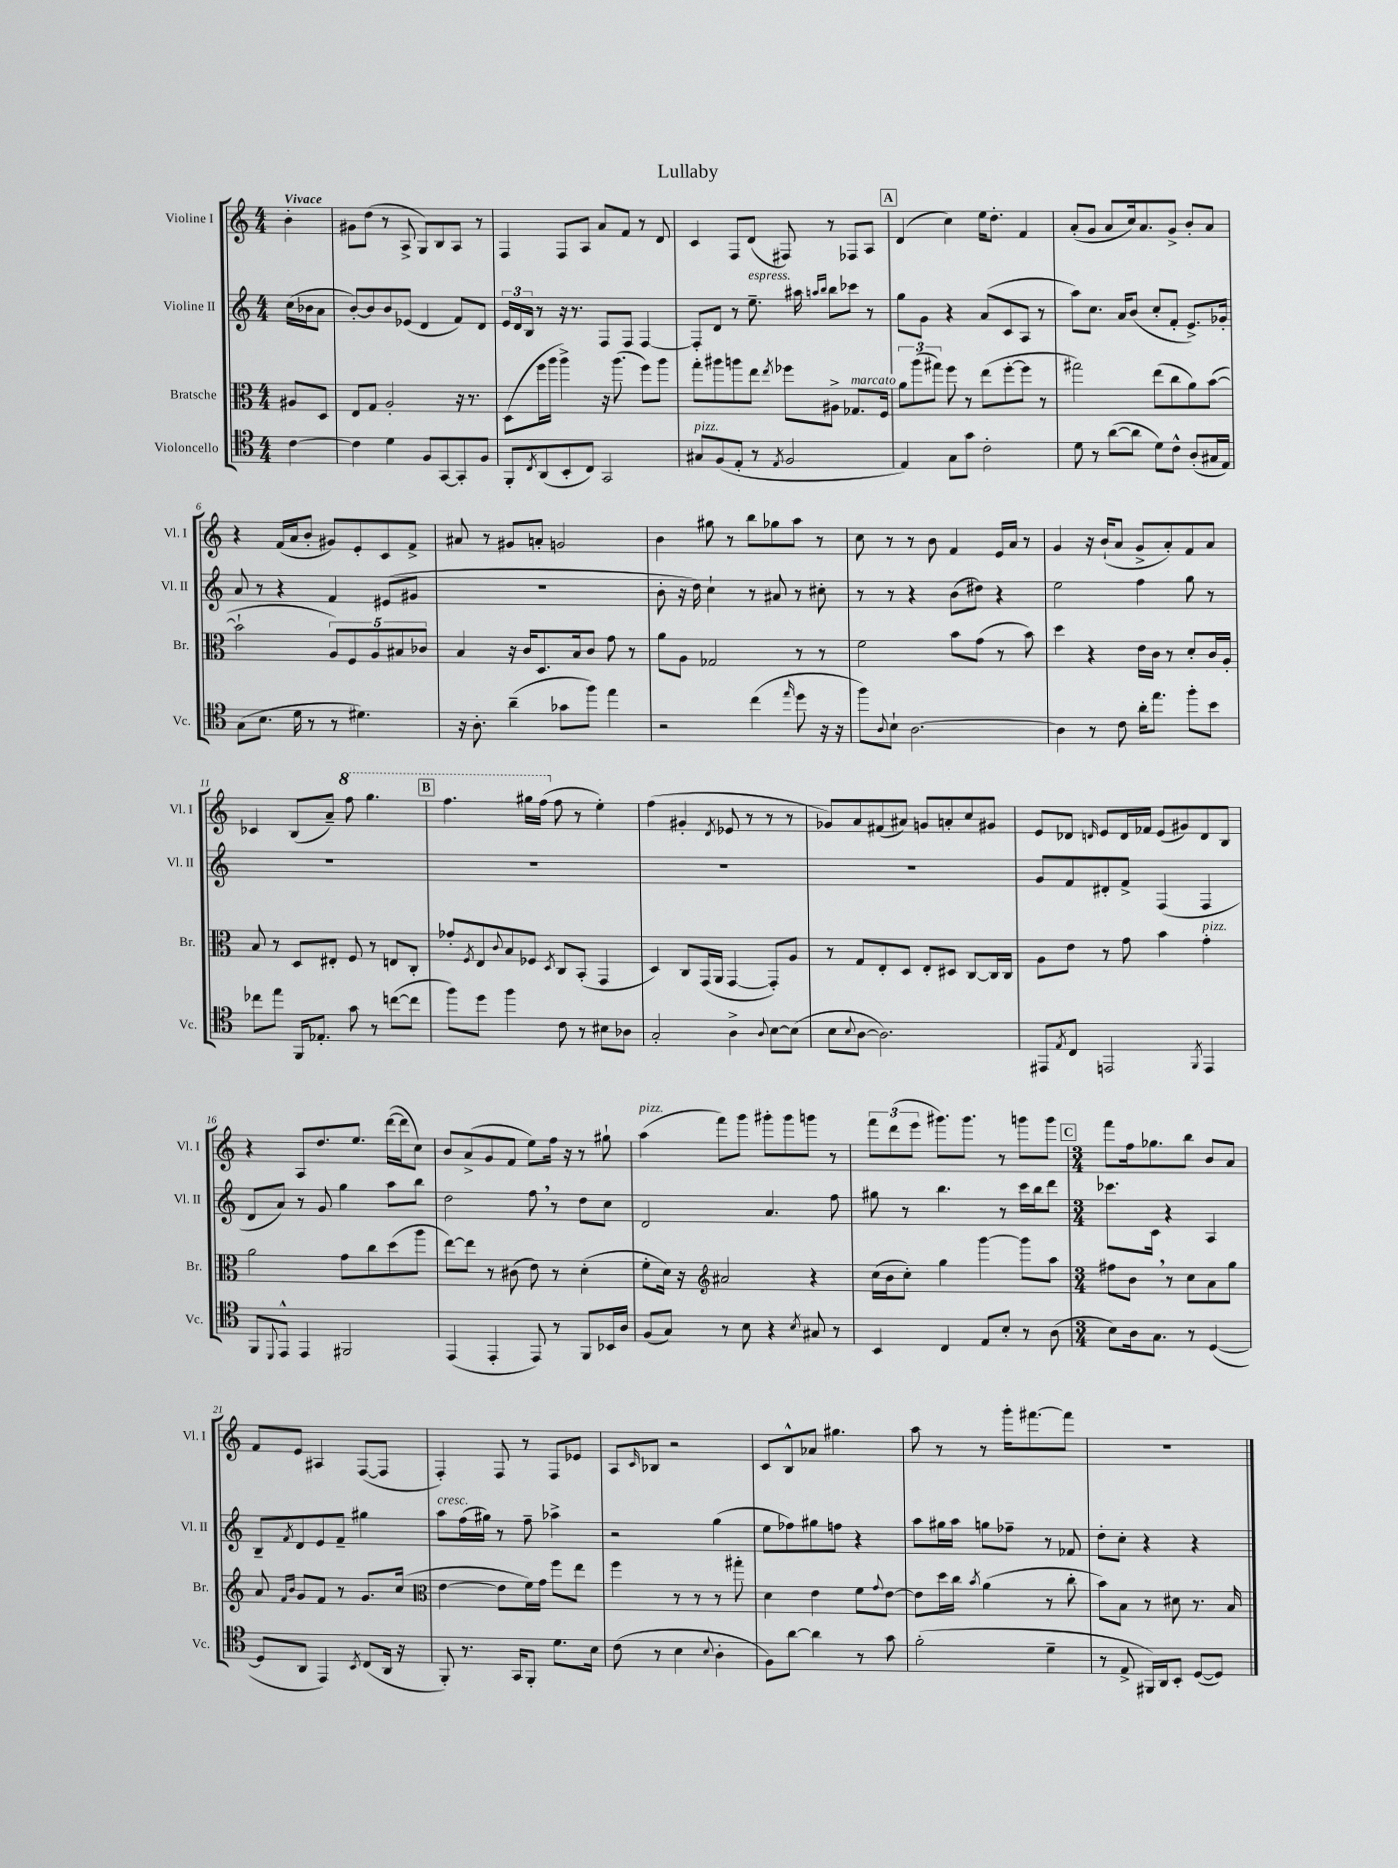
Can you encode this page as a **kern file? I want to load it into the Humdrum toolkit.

**kern	**kern	**kern	**kern
*staff4	*staff3	*staff2	*staff1
*clefC4	*clefC3	*clefG2	*clefG2
*k[]	*k[]	*k[]	*k[]
*M4/4	*M4/4	*M4/4	*M4/4
[4c\	8A#/L	(16cc\LL	4b'\
.	.	16b-\J	.
.	8D/J	8a\J	.
=	=	=	=
4c\]	8E/L	[8b'/L)	8g#\L
.	8G/J	8b/]	(8dd\J
4d\	2A'/	8b/	8r
.	.	(8e-/J	8A^/
8F/L	.	4d/	8G/L)
[8GG/	.	.	8B/
8GG'/]	16r	8f/L)	8A/J
.	8.r	.	.
8F/J	.	8d/J	8r
=	=	=	=
8FF'/L	(8D\L	24e/LL	4F/
.	.	24d/	.
.	.	24B/JJ	.
8qC/	.	.	.
(8AA/	16ff\L	8r	.
.	16aa\JJ	.	.
8BB'/	4aa^\)	16r	8F/L
.	.	8.r	.
8C/J)	.	.	8A/J
2GG/	16r	8F/L	8a/L
.	(8.aa\	.	.
.	.	8F/J	8f/J
.	8ff\L)	[4F/	8r
.	8aa\J	.	8d/
=	=	=	=
8G#/L	8gg'\L	8F'/]L	4c/
(8F/	8aa#\	8d/J	.
8E'/J	8aa\	8r	8F/L
8r	8ee\J	8.ee~\	(8d/J
8qE/	8qee/	.	.
2F/	8ff-\L	.	8F#/)
.	.	16aa#\	.
.	.	16qqaa/LL	.
.	.	16qqbb/JJ	.
.	8A#^\J	8bb\L	8r
.	8.G-/L	8ccc-\J	8F-/L
.	.	8r	8A/J
.	16F/Jk	.	.
=	=	=	=
4E/)	12a\L	8gg\L	(4d/
.	(12aa\	.	.
.	.	8g\J	.
.	12gg#\J)	.	.
8G\L	8ff\	4r	4cc\)
8g\J	8r	.	.
2c'\	(8ee\L	(8a/L	16ee\LK
.	.	.	8.dd'\J
.	[8ff'\	8c/	.
.	8ff\]J	8A/J	4f/
.	8r	8r	.
=	=	=	=
8d\	2gg#\)	8aa\L)	(8a'/L
8r	.	8.cc\J	8g/J
([8a\L	.	.	8a/L
.	.	16a/LK	.
8a\]J	.	(8b/J	16cc/k)
.	.	.	8.a/
8d\L)	(8ee\L	8cc'/L	.
8c^^\J	8cc\	8f'/J	8g^/J
(8A'/L	8a\)	8.e^/L)	8b'/L
16G#/L	([8b\J	.	8a/J
16E/JJ)	.	16g-'/Jk	.
=	=	=	=
(8G\L	2b`\]	8a/	4r
8.B\J	.	8r	.
.	.	4r	(16f/LL
16d\	.	.	16a/J
8r	.	.	8b'/J
8r	10A/L)	4f/	8g#/L)
.	10F/	.	.
4.d#\)	.	.	8e'/
.	10A/	.	.
.	.	(8e#/L	8c/
.	10B#/	.	.
.	.	8g#/J	8f^/J
.	10c-/J	.	.
=	=	=	=
16r	4B/	1r	8a#/
8.A'\	.	.	.
.	.	.	8r
(4a~\	16r	.	8g#/L
.	16c/LK	.	.
.	8.D/	.	8a'/J
8g-\L	.	.	2g/
.	16B/k	.	.
8ff\J)	8c/J	.	.
4ee\	8g\	.	.
.	8r	.	.
=	=	=	=
2r	8a\L	8b'\	4b\
.	8A\J	16r	.
.	.	16dd\)	.
.	2G-/	4cc`\	8gg#\
.	.	.	8r
(4cc\	.	8r	8bb\L
.	.	8a#/	8gg-\
16qqee/	.	.	.
8dd\	8r	8r	8aa\J
16r	8r	8cc#'\	8r
16r	.	.	.
=	=	=	=
8ff\L)	2f\	8r	8cc\
8qqA/	.	.	.
8B`\J	.	8r	8r
[2.A\	.	4r	8r
.	.	.	8b\
.	8b\L	(8b\L	4f/
.	(8g\J	8dd#\J)	.
.	8r	4r	16e/LL
.	.	.	16a/JJ
.	8b\)	.	8r
=	=	=	=
4A\]	4dd\	2ee\	4g/
8r	4r	.	16r
.	.	.	(16b`/LK
8c\	.	.	8a/J
16a'\LK	16e\LL	4ff\	8g^/L
8.ee\J	16c\JJ	.	.
.	8r	.	8a'/)
8ff'\L	8d'/L	8gg\	8f/
8b\J	16c/L	8r	8a/J
.	16A'/JJ	.	.
=	=	=	=
8cc-\L	8B/	1r	4c-/
8ee\J	8r	.	.
16FF/LK	8D/L	.	(8B/L
8.E-'/J	.	.	.
.	8E#'/J	.	8a~/J)
8g\	8F/	.	8fff\
8r	8r	.	4.ggg\
([8cc\L	8E/L	.	.
8cc\]J	8C'/J	.	.
=	=	=	=
8ff\L)	8g-'/L	1r	4.fff\
.	8qF/	.	.
8dd\J	8E/	.	.
.	8qqc/	.	.
4ff\	8B/	.	.
.	8F-/J	.	16ggg#\LL
.	.	.	(16fff\JJ
.	8qD/	.	.
8c\	8C/L	.	8ff\
8r	(8BB'/J	.	8r
8B#\L	4GG/	.	4ee'\)
8A-\J	.	.	.
=	=	=	=
2G'/	4D/)	1r	(4ff\
.	8C/L	.	4g#'/
.	(16GG/L	.	.
.	16AA/JJ	.	.
.	.	.	8qd/
4A^\	[4GG/	.	8e-/
.	.	.	8r
8qqA/	.	.	.
[8B\L	8GG'/]L)	.	8r
(8B\]J	8A/J	.	8r
=	=	=	=
8B\L	8r	1r	8g-/L)
8qqB/	.	.	.
[8A\J	8G/L	.	8a/
2.A\])	8E'/	.	(8f#/
.	8D/J	.	8a#/J)
.	8E'/L	.	8g/L
.	8D#/J	.	8a'/
.	[8C/L	.	8cc/
.	16C/]L	.	8g#/J
.	16C/JJ	.	.
=	=	=	=
8EE#/L	8A\L	8g/L	8e/L
8qE/	.	.	.
8C/J	8e\J	8f/	8d-/J
.	.	.	16qqd/
2EE/	8r	8d#'/	8e/L
.	8g\	8f^/J	16d/L
.	.	.	16f-/JJ
.	4b\	(4F/	(8e/L
.	.	.	8g#/)
8qFF/	.	.	.
4EE/	4g'\	4F/	8d/
.	.	.	8B/J
=	=	=	=
8FF/L	2a\	8d/L	4r
8qqDD/	.	.	.
8EE^^/J	.	8a/J)	.
4EE/	.	8r	8A/L
.	.	8g/	8.dd/
2FF#/	8g\L	4gg\	.
.	.	.	8.ee/J
.	8cc\	.	.
.	(8dd\	8aa\L	([16ddd\LL
.	.	.	16ddd\]J
.	8aa\J	8bb\J	8cc\J)
=	=	=	=
(4EE/	[8ee\L)	2dd\	8b/L
.	8ee\]J	.	(8a^/
4EE'/	8r	.	8g/
.	(8c#\	.	8f/J
8EE/)	8e\)	8ff\	8ee\L)
8r	8r	8r	16ff\Jk
.	.	.	16r
8FF/L	(4d'\	8dd\L	8r
16BB-/L	.	8cc\J	8gg#`\
16A/JJ	.	.	.
=	=	=	=
(8F/L	8f'\L	2d/	(4aa\
8G/J)	16d\Jk)	.	.
.	16r	.	.
*	*clefG2	*	*
8r	2a#/	.	8fff\L)
8B\	.	.	8ggg\J
4r	.	4.a/	8ggg#'\L
.	.	.	8ggg#\
8qB/	.	.	.
8G#/	4r	.	8ggg\J
8r	.	8ff\	8r
=	=	=	=
4BB/	(16cc\LL	8gg#\	12fff\L
.	16b\J	.	.
.	.	.	(12ddd\
.	8cc'\J)	8r	.
.	.	.	12eee\J
4C/	4gg\	4.bb\	8.ggg#\L)
.	.	.	8.ggg#\J
8E/L	[4ggg\	.	.
8B'/J	.	8r	8r
8r	8ggg\]L	16ccc\LL	8ggg\L
.	.	16bb\J	.
(8A\	8aa\J	8ddd\J	8ggg\J
=	=	=	=
*M3/4	*M3/4	*M3/4	*M3/4
8B\L)	8ff#\L	8.ccc-\L	8fff\L
16A\k	8b\J	.	16ff\k
8.G\J	.	16c\Jk	8.gg-\
.	8r	4r	.
8r	8cc\L	.	8bb\J
([4D/	8a\	4A/	8b/L
.	8gg\J	.	8a/J
=	=	=	=
8D/]L	8a/	8B~/L	8f/L
.	16qqf/LL	.	.
.	16qqb/JJ	8qf/	.
8AA/J	8g/L	8d/	8e/J
4EE/)	8f/J	8e/	4A#/
.	8r	8f~/J	.
8qBB/	.	.	.
(8C/L	8.g/L	4gg#\	([8F/L
16AA/Jk	.	.	8F/]J
16r	(16cc/Jk	.	.
=	=	=	=
*	*clefC3	*	*
8FF'/)	[4e\	8aa\L	4F'/)
8.r	.	(16ff\L	.
.	.	16gg#\JJ)	.
.	8e\]L	8r	8F/
16GG/LK	.	.	.
8FF'/J	16f\L)	8ff~\	8r
.	16g\JJ	.	.
8.d\L	8ff\L	4aa-^\	8F/L
.	8ee\J	.	8e-/J
16B\Jk	.	.	.
=	=	=	=
(8c\	4ff\	2r	8A/L
.	.	.	16qqc/
8r	.	.	8B-/J
4B\	8r	.	2r
.	8r	.	.
8qqB/	.	.	.
4A'\	8r	(4gg\	.
.	8gg#'\	.	.
=	=	=	=
8F\L)	4d\	8ee\L	8c/L
[8a\J	.	8ff-\)	8B^^/
4a\]	4e\	8gg#\	8a-/J
.	.	8ff\J	4.gg#\
8r	8f\L	4r	.
.	8qqg/	.	.
8g\	[8e\J	.	.
=	=	=	=
(2f'\	8e\]L	8aa\L	8aa\
.	16dd\L	16gg#\L	8r
.	16cc\JJ	16aa\JJ	.
.	8qb/	.	.
.	(4a\	8gg\L	8r
.	.	8ff-~\J	16ggg'\LK
.	.	.	[8.fff#\
4d~\	8r	8r	.
.	8cc'\	8f-/	8fff#\]J
=	=	=	=
8r	8b\L)	8dd'\L	2.r
8E^/	8B\J	8cc'\J	.
16FF#/LL)	8r	4r	.
16AA/J	.	.	.
8BB'/J	8d#\	.	.
([8D/L	8.r	4r	.
8D/]J)	.	.	.
.	16B/	.	.
==	==	==	==
*-	*-	*-	*-
